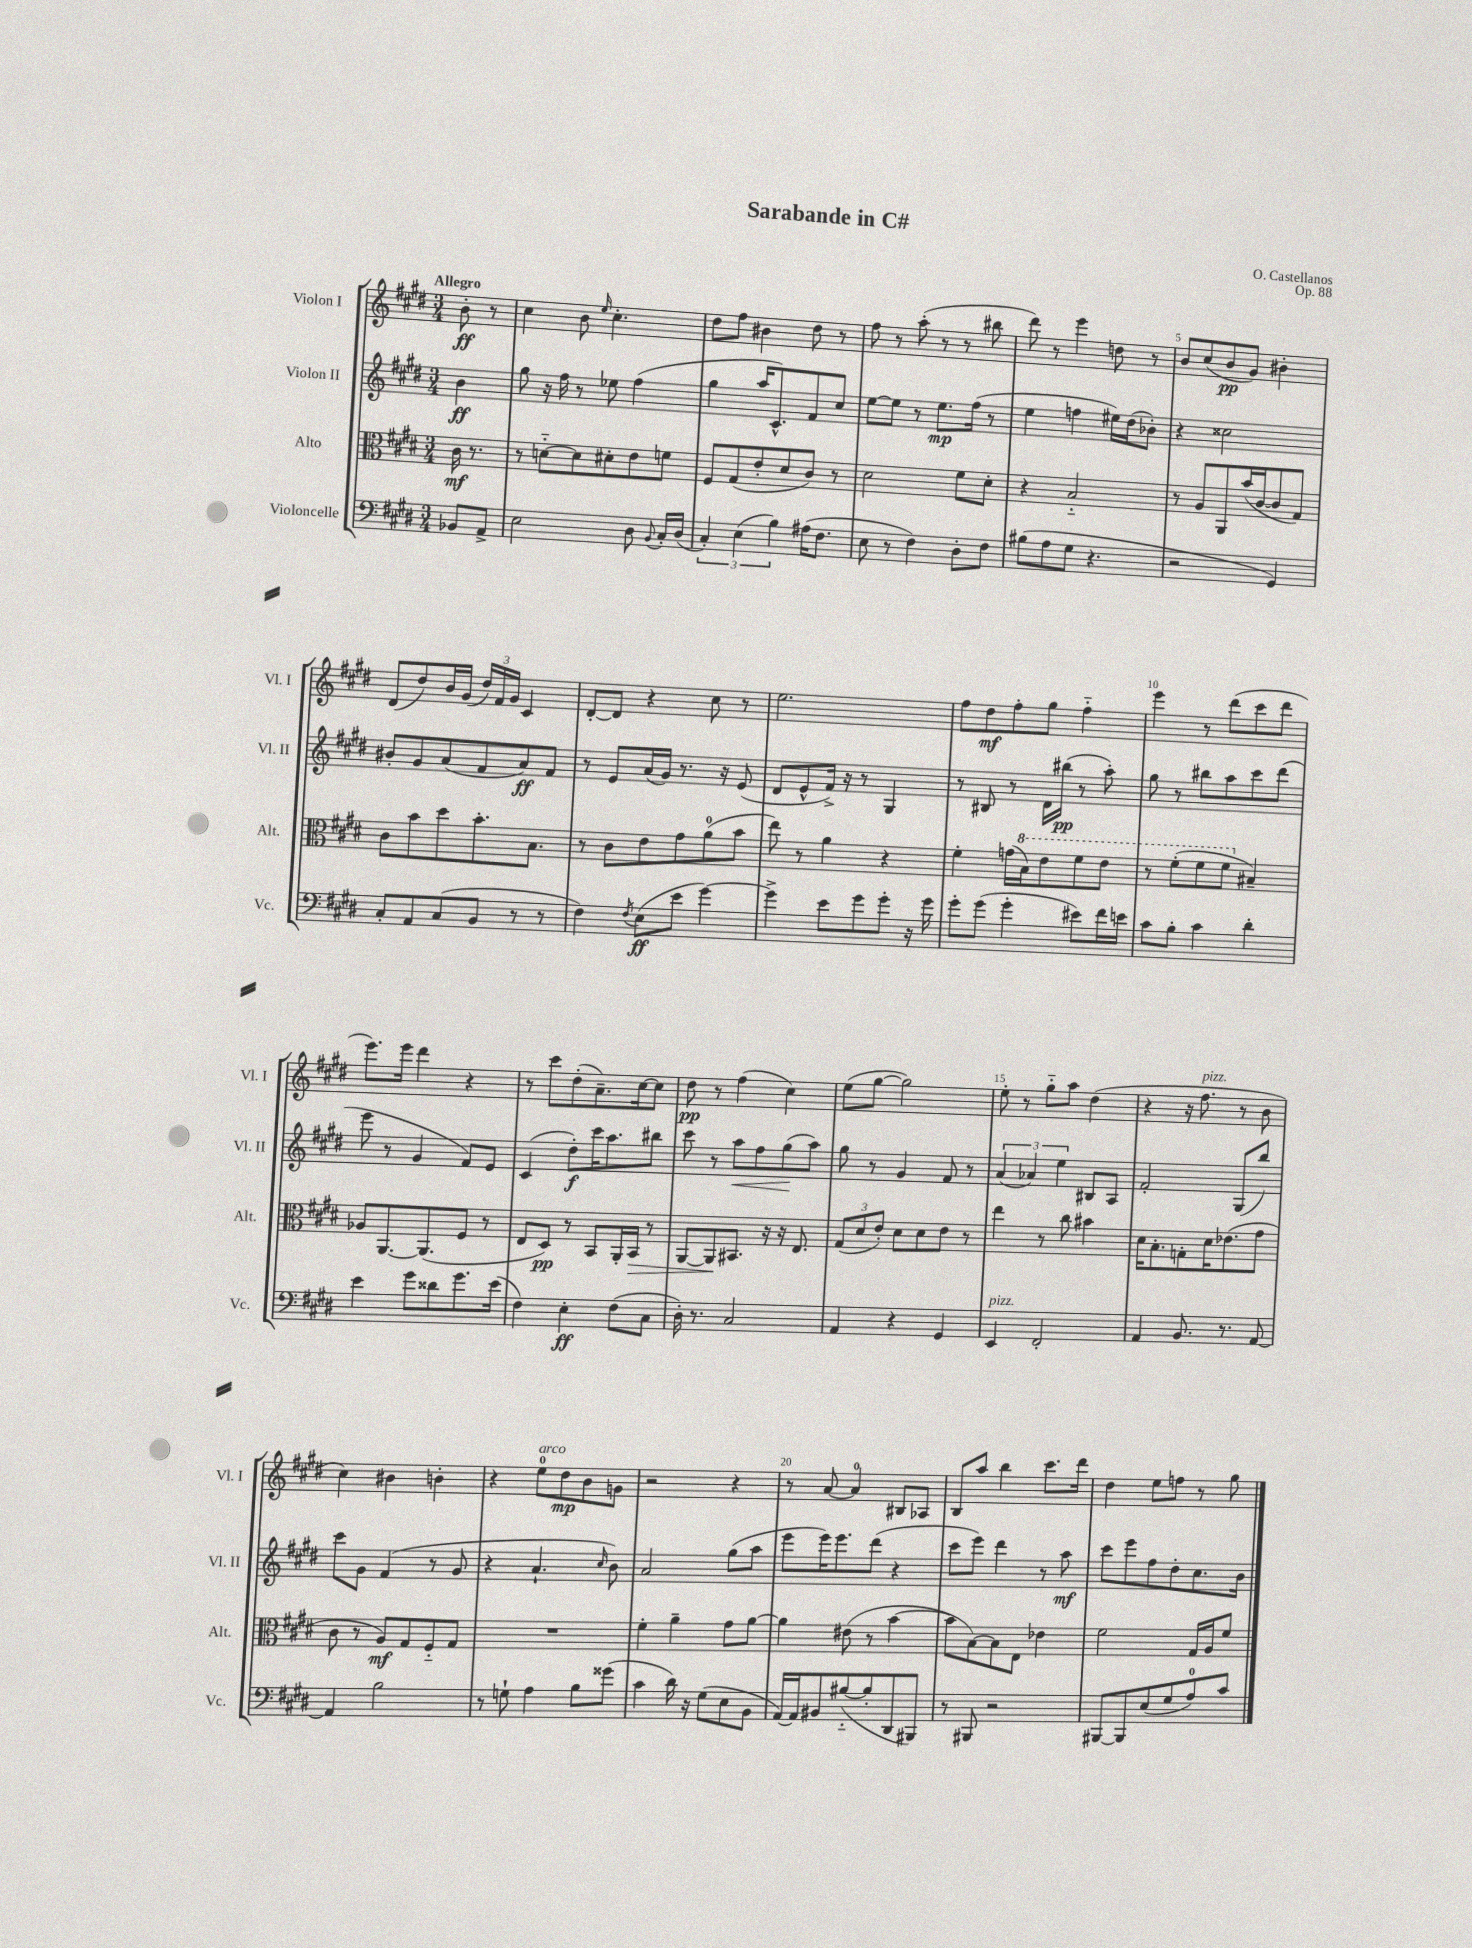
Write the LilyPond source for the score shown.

\header { title = "Sarabande in C#" composer = "O. Castellanos" opus = "Op. 88" }
<<
\new StaffGroup <<
\new Staff = "s0" \with { instrumentName = "Violon I" shortInstrumentName = "Vl. I" } {
    \clef treble \key e \major \numericTimeSignature \time 3/4 \partial 4 \tempo "Allegro"
    \autoBeamOff b'8-.\ff r8 |
    cis''4 b'8 \grace { e''16 } cis''4.-. |
    dis''8[ fis''8] bis'4 dis''8 r8 |
    fis''8 r8 a''8-.( r8 r8 bis''8 |
    dis'''8) r8 e'''4 d''8 r8 |
    b'8[ cis''8( b'8\pp gis'8]) bis'4-. |
    dis'8[( dis''8) b'16 gis'16]( \tuplet 3/2 { dis''16[) fis'16 gis'16] } cis'4 |
    dis'8[~-. dis'8] r4 cis''8 r8 |
    e''2. |
    fis''8[ dis''8\mf fis''8-. gis''8] fis''4-_ |
    e'''4 r8 dis'''8[( cis'''8 dis'''8] |
    e'''8.[) e'''16] dis'''4 r4 |
    r8 cis'''8[ dis''8-.( a'8.--) cis''16~ cis''8] |
    dis''8\pp r8 fis''4( cis''4) |
    e''8[( gis''8]~ gis''2) |
    e''8-. r8 gis''8[-_ a''8] dis''4( |
    r4 r16 fis''8.^\markup { \italic "pizz." } r8 b'8 |
    cis''4) bis'4 b'4-. |
    r4 e''8[-0^\markup { \italic "arco" } dis''8\mp b'8 g'8] |
    r2 r4 |
    r8 a'8~ a'4-0 bis8[ aes8] |
    b8[ a''8] b''4 cis'''8.[ dis'''16] |
    dis''4 e''8[ f''8] r8 gis''8 \bar "|." |
}
\new Staff = "s1" \with { instrumentName = "Violon II" shortInstrumentName = "Vl. II" } {
    \clef treble \key e \major \numericTimeSignature \time 3/4 \partial 4
    \autoBeamOff b'4\ff |
    gis''8 r16 fis''16 r8 ees''8 fis''4( |
    gis''4 a''16[ cis'8.-^) fis'8 cis''8] |
    e''8[~ e''8] r8 e''8.[\mp fis''16]( r8 |
    e''4 f''4 eis''16[) dis''16( bes'8]-.) |
    r4 cisis''2 |
    bis'8[-. gis'8 a'8( fis'8 a'8\ff) fis'8] |
    r8 e'8[ a'16( gis'16]) r8. r16 e'8( |
    dis'8[ e'8-^ fis'16]->) r16 r8 gis4 |
    r8 bis8 r8 dis'16[ bis''16]\pp( r8 a''8-.) |
    gis''8 r8 bis''8[ a''8 cis'''8 dis'''8]( |
    e'''8 r8 gis'4 fis'8[) e'8] |
    cis'4( dis''8[-.\f) cis'''16 a''8. bis''8] |
    cis'''8 r8 a''8[\< fis''8 gis''8\!( a''8]) |
    gis''8 r8 gis'4 fis'8 r8 |
    \tuplet 3/2 { a'4( aes'4) e''4 } bis8[ a8] |
    fis'2-. gis8[( b''8]) |
    cis'''8[ gis'8] fis'4( r8 gis'8 |
    r4 a'4.-! \grace { cis''16 } b'8) |
    a'2 gis''8[( a''8] |
    e'''8[ e'''16) e'''8. dis'''8]( r4 |
    cis'''8[ e'''8]) dis'''4 r8 a''8\mf |
    cis'''8[ e'''8 fis''8 dis''8-. cis''8. b'16] \bar "|." |
}
\new Staff = "s2" \with { instrumentName = "Alto" shortInstrumentName = "Alt." } {
    \clef alto \key e \major \numericTimeSignature \time 3/4 \partial 4
    \autoBeamOff cis'16\mf r8. |
    r8 d'8[~-_ d'8 dis'8-. e'8 f'8] |
    fis8[ gis8( e'8-. dis'8 cis'8]) r8 |
    dis'2 fis'8[ dis'8]-. |
    r4 b2-_ |
    r8 a8[ a,8 b'16( cis'16~ cis'8 gis8]) |
    cis'8[ b'8 dis''8 b'8.-. b8.] |
    r8 cis'8[ e'8 gis'8 a'8-0( b'8] |
    e''8) r8 a'4 r4 |
    fis'4-. g'16[( \ottava #1 b'16) e''8 fis''8 e''8] |
    r8 fis''8[-.( fis''8 fis''8] \ottava #0 bis4--) |
    aes8[ a,8.~ a,8.( fis8] r8 |
    e8[ dis8]\pp) r8 b,8[ a,16-. b,16]\> r8 |
    a,8[~ a,8\! bis,8.] r16 r16 e8. |
    \tuplet 3/2 { gis8[( dis'8 e'8]-.) } dis'8[ dis'8 e'8] r8 |
    e''4 r8 cis''8 bis'4 |
    dis'16[ b8.-. g8-. dis'16 ees'8.( gis'8] |
    cis'8 r8 a8[\mf) gis8 fis8-_ gis8] |
    R2. |
    fis'4-. a'4-- gis'8[ a'8]~ |
    a'4 eis'8( r8 b'4~ |
    b'8[ b8~) b8 e8] ees'4 |
    fis'2 gis16[ a16 fis'8] \bar "|." |
}
\new Staff = "s3" \with { instrumentName = "Violoncelle" shortInstrumentName = "Vc." } {
    \clef bass \key e \major \numericTimeSignature \time 3/4 \partial 4
    \autoBeamOff bes,8[ a,8]-> |
    e2 dis8 \appoggiatura { b,8 } cis16[-. dis16]( |
    \tuplet 3/2 { cis4-.) e4( b4) } ais16[( fis8.] |
    e8 r8 fis4) dis8[-. fis8] |
    bis8[( a8 gis8] r4. |
    r2 gis,4) |
    cis8[-. a,8 cis8( b,8] r8 r8 |
    fis4) \acciaccatura { fis8 } e8[\ff( e'8] gis'4~) |
    gis'4-> e'8[ gis'8 gis'8]-. r16 gis'16 |
    gis'8[-. gis'8]( gis'4-. eis'8[) fis'16 e'16] |
    cis'8[ b8]-. cis'4 dis'4-. |
    e'4 gis'8[ disis'8 gis'8. e'16]( |
    fis4) e4-.\ff fis8[( cis8] |
    dis16-.) r8. cis2 |
    a,4 r4 gis,4 |
    e,4^\markup { \italic "pizz." } fis,2-. |
    a,4 b,8. r8. a,8~ |
    a,4 b2 |
    r8 g8-! a4 b8[ gisis'8]( |
    cis'4 dis'16) r16 gis8[( e8 b,8] |
    a,16[~) a,16 bis,8 bis8~-_( bis8-. dis,8 bis,,8]) |
    r8 bis,,8 r2 |
    bis,,8[~ bis,,8 e8( gis8 a8-0) cis'8] \bar "|." |
}
>>
>>
\layout { \context { \Score \override BarNumber.break-visibility = ##(#f #t #t) barNumberVisibility = #(every-nth-bar-number-visible 5) } }
